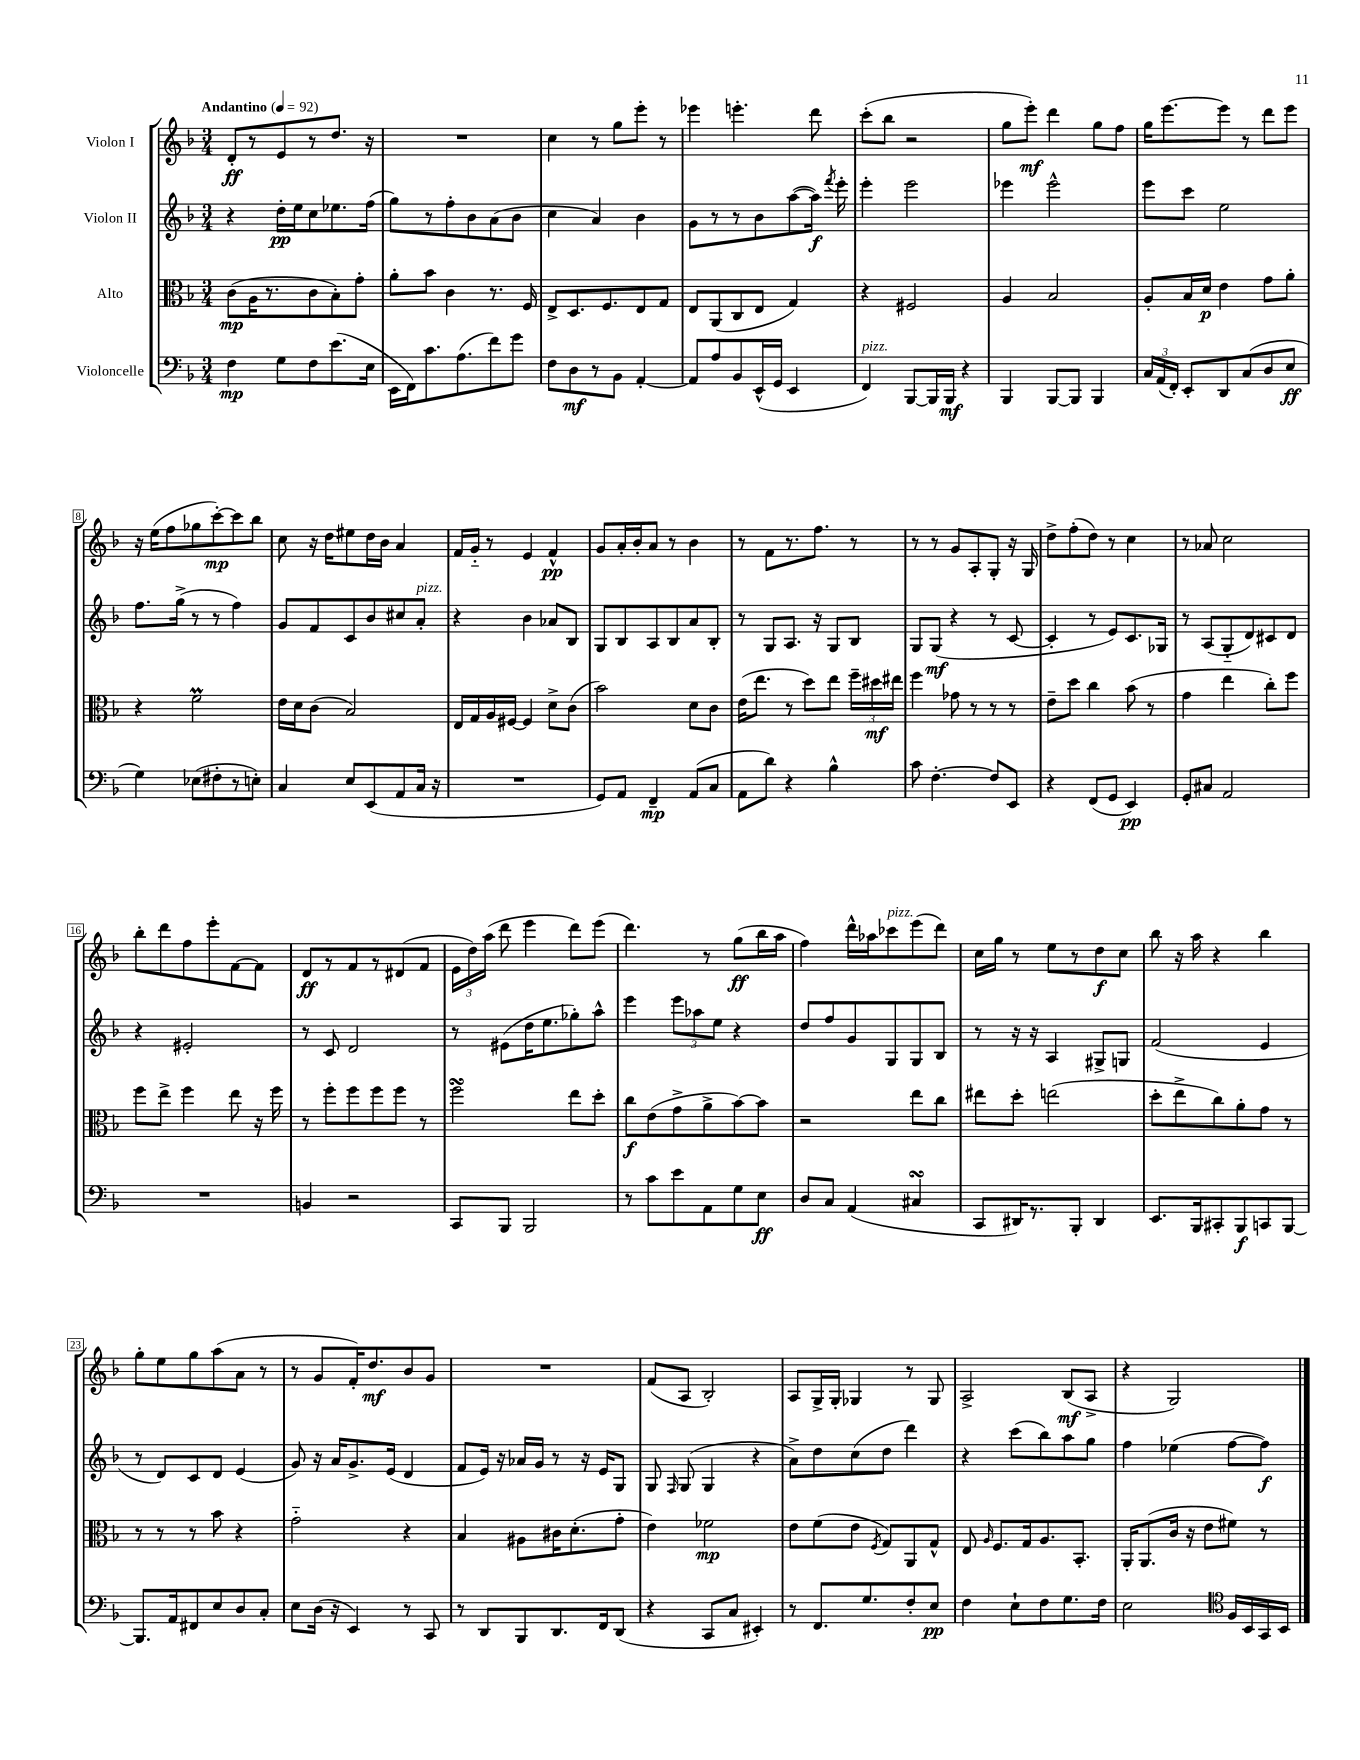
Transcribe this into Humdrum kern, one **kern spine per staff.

**kern	**kern	**kern	**kern
*staff4	*staff3	*staff2	*staff1
*clefF4	*clefC3	*clefG2	*clefG2
*k[b-]	*k[b-]	*k[b-]	*k[b-]
*M3/4	*M3/4	*M3/4	*M3/4
*MM92	*MM92	*MM92	*MM92
4F\	(8c\L	4r	8d'/L
.	16A\K	.	8r
.	8.r	.	.
8G\L	.	16dd'\LL	8e/
.	.	16ee\J	.
8F\	8c\	8cc\	8r
(8.e\	8B-'\)	8.ee-\	8.dd/J
.	8g'\J	.	.
16E\Jk	.	(16ff\Jk	16r
=	=	=	=
16EE\LL	8a'\L	8gg\L)	2.r
16FF\J)	.	.	.
8.c\	8b-\J	8r	.
.	4c\	8ff'\	.
(8.A\	.	.	.
.	.	8b-\	.
8f\)	8.r	(8a\	.
8g\J	.	8b-\J	.
.	16F/	.	.
=	=	=	=
8F\L	8E^/L	4cc\	4cc\
8D\	8.D/	.	.
8r	.	4a/)	8r
.	8.F/	.	.
8BB-\J	.	.	8gg\L
[4AA'/	8E/	4b-\	8eee'\J
.	8G/J	.	8r
=	=	=	=
8AA/]L	8E/L	8g\L	4eee-\
8A/	(8AA/	8r	.
8BB-/	8C/	8r	4.eee'\
(16EE^^/L	8E/J	8b-\	.
16GG/JJ	.	.	.
4EE/	4G/)	([8aa\	.
.	.	16aa\]Jk)	8ddd\
.	.	8qfff/	.
.	.	16eee'\	.
=	=	=	=
4FF/)	4r	4eee'\	(8ccc'\L
.	.	.	8bb-\J
[8BBB-/L	2F#/	2eee\	2r
16BBB-/]L	.	.	.
16BBB-/JJ	.	.	.
4r	.	.	.
=	=	=	=
4BBB-/	4A/	4eee-\	8gg\L
.	.	.	8eee'\J)
[8BBB-/L	2B-/	2eee-^^\	4ddd\
8BBB-/]J	.	.	.
4BBB-/	.	.	8gg\L
.	.	.	8ff\J
=	=	=	=
24C/LL	8A'/L	8eee\L	16gg\LK
(24AA/	.	.	.
.	.	.	[8.eee\
24FF'/JJ)	.	.	.
8EE'/L	16B-/L	8ccc\J	.
.	16d/JJ	.	.
8DD/	4e\	2ee\	8eee\]J
(8C/	.	.	8r
8D/	8g\L	.	8ddd\L
8E/J	8a'\J	.	8eee\J
=	=	=	=
4G\)	4r	8.ff\L	16r
.	.	.	(16ee\LK
.	.	.	8ff\
.	.	(16gg^\Jk	.
(8E-\L	2f\	8r	8gg-\
8F#'\	.	8r	[8ccc'\)
8r	.	4ff\)	8ccc\]
8E'\J)	.	.	8bb-\J
=	=	=	=
4C/	16e\LL	8g/L	8cc\
.	16d\J	.	.
.	(8c\J	8f/	16r
.	.	.	16dd\LK
8E/L	2B-/)	8c/	8ee#\
(8EE/	.	8b-/	16dd\L
.	.	.	16b-\JJ
8AA/	.	8cc#/	4a/
16C/Jk	.	8a'/J	.
16r	.	.	.
=	=	=	=
2.r	16E/LL	4r	16f/LL
.	16G/	.	16g'~/JJ
.	16A/	.	8r
.	[16F#/JJ	.	.
.	4F#/]	4b-\	4e/
.	8d^\L	8a-/L	4f^^/
.	(8c\J	8B-/J	.
=	=	=	=
8GG/L)	2b-\)	8G/L	8g/L
8AA/J	.	8B-/	16a'/L
.	.	.	16b-'/J
4FF~/	.	8A/	8a/J
.	.	8B-/	8r
(8AA/L	8d\L	8a/	4b-\
8C/J	8c\J	8B-'/J	.
=	=	=	=
8AA\L	(16e\LK	8r	8r
.	8.ee\J	.	.
8d\J)	.	8G/L	8f\L
4r	8r	8.A/J	8.r
.	8dd\L)	.	.
.	.	16r	8.ff\J
4B-^^\	8ee\J	8G/L	.
.	24ff~\LL	8B-/J	8r
.	24dd#\	.	.
.	24ee#\JJ	.	.
=	=	=	=
8c\	4ff\	8G/L	8r
[4.F'\	.	(8G/J	8r
.	8g-\	4r	8g/L
.	8r	.	8A'/
8F/]L	8r	8r	8G'/J
8EE/J	8r	[8c/	16r
.	.	.	16G/
=	=	=	=
4r	8e~\L	4c'/]	8dd^\L
.	8dd\J	.	(8ff'\
(8FF/L	4cc\	8r	8dd\J)
8GG/J	.	8e/L)	8r
4EE/)	(8b-\	8.c/	4cc\
.	8r	.	.
.	.	16G-/Jk	.
=	=	=	=
8GG'/L	4g\	8r	8r
8C#/J	.	(8A/L	8a-/
2AA/	4ee\	8G'~/	2cc\
.	.	8d/)	.
.	8cc'\L)	8c#/	.
.	8ff\J	8d/J	.
=	=	=	=
2.r	8ff\L	4r	8bb-'\L
.	8ee^\J	.	8ddd\
.	4ff\	2e#'/	8ff\
.	.	.	8eee'\
.	8ee\	.	[8f\
.	16r	.	8f\]J
.	16ff\	.	.
=	=	=	=
4BB/	8r	8r	8d/L
.	8ff'\L	8c/	8r
2r	8ff\	2d/	8f/
.	8ff\	.	8r
.	8ff\J	.	(8d#/
.	8r	.	8f/J
=	=	=	=
8CC/L	2ff\	8r	24e\LL
.	.	.	24dd\)
.	.	.	(24aa\JJ
8BBB-/J	.	(8e#\L	8ddd\
2BBB-/	.	16dd\K	4eee\
.	.	8.ee\	.
.	8ee\L	8gg-'\)	8ddd\L)
.	8dd'\J	8aa^^\J	(8eee\J
=	=	=	=
8r	8cc\L	4eee\	4.ddd\)
8c\L	(8e\	.	.
8e\	8g^\	12eee\L	.
.	.	12aa-\	.
8AA\	8a^\	.	8r
.	.	12ee\J	.
8G\	[8b-\)	4r	(8gg\L
8E\J	8b-\]J	.	16bb-\L
.	.	.	16aa\JJ
=	=	=	=
8D/L	2r	8dd/L	4ff\)
8C/J	.	8ff/	.
(4AA/	.	8g/	16ddd^^\LL
.	.	.	16aa-\J
.	.	8G/	8ccc-\
4C#/	8ee\L	8G/	(8eee\
.	8cc\J	8B-/J	8ddd\J)
=	=	=	=
8CC/L	8ee#\L	8r	16cc\LL
.	.	.	16gg\JJ
16DD#/K)	8dd'\J	16r	8r
8.r	.	16r	.
.	(2ee\	4A/	8ee\L
8BBB-'/J	.	.	8r
4DD#/	.	8G#^/L	8dd\
.	.	8G/J	8cc\J
=	=	=	=
8.EE/L	8dd'\L	(2f/	8bb-\
.	8ee^\	.	16r
16BBB-/k	.	.	16aa\
8CC#'/	8cc\)	.	4r
8BBB-/	8a'\	.	.
8CC/	8g\J	4e/	4bb-\
[8BBB-/J	8r	.	.
=	=	=	=
8.BBB-/]L	8r	8r	8gg'\L
.	8r	8d/L)	8ee\
16AA/k	.	.	.
8FF#/	8r	8c/	8gg\
8E/	8b-\	8d/J	(8aa\
8D/	4r	(4e/	8a\J
8C'/J	.	.	8r
=	=	=	=
8E\L	2g'~\	8g/)	8r
(16D\Jk	.	16r	8g/L
16r	.	16a/LK	.
4EE/)	.	8.g^/	16f'/K)
.	.	.	8.dd/
.	.	(16e/Jk	.
8r	4r	4d/	8b-/
8CC/	.	.	8g/J
=	=	=	=
8r	4B-/	8f/L	2.r
8DD/L	.	16e/Jk)	.
.	.	16r	.
8BBB-/	8A#\L	16a-/LL	.
.	.	16g/JJ	.
8.DD/	16c#\K	8r	.
.	(8.d'\	.	.
.	.	16r	.
16FF/k	.	16e/LK	.
(8DD/J	8g'\J	8G/J	.
=	=	=	=
4r	4e\)	8G/	(8f/L
.	.	16qqF/	.
.	.	(8G/	8A/J
8CC/L	2f-\	4G/	2B-'/)
8C/J	.	.	.
4EE#'/)	.	4r	.
=	=	=	=
8r	8e\L	8a^\L)	8A/L
8.FF/L	(8f\	8dd\	16G^/L
.	.	.	16G'/JJ
.	8e\J	(8cc\	4G-/
8.G/	.	.	.
.	8qF/	.	.
.	8G/L)	8dd\J	.
8F'/	8AA/	4ddd\)	8r
8E/J	8G^^/J	.	8G-/
=	=	=	=
4F\	8E/	4r	2A^/
.	16qqA/	.	.
.	8.F/L	.	.
8E`\L	.	(8ccc\L	.
.	16G/k	.	.
8F\	8.A/	8bb-\)	.
8.G\	.	8aa\	(8B-/L
.	8.BB-'/J	.	.
.	.	8gg\J	8A^/J
16F\Jk	.	.	.
=	=	=	=
2E\	16AA'/LK	4ff\	4r
.	(8.AA/	.	.
.	16c/Jk	(4ee-\	2G/)
.	16r	.	.
.	8e\L	.	.
*clefC4	*	*	*
16F/LL	8f#\J)	[8ff\L	.
16BB-/	.	.	.
16GG/	8r	8ff\]J)	.
16BB-/JJ	.	.	.
==	==	==	==
*-	*-	*-	*-
